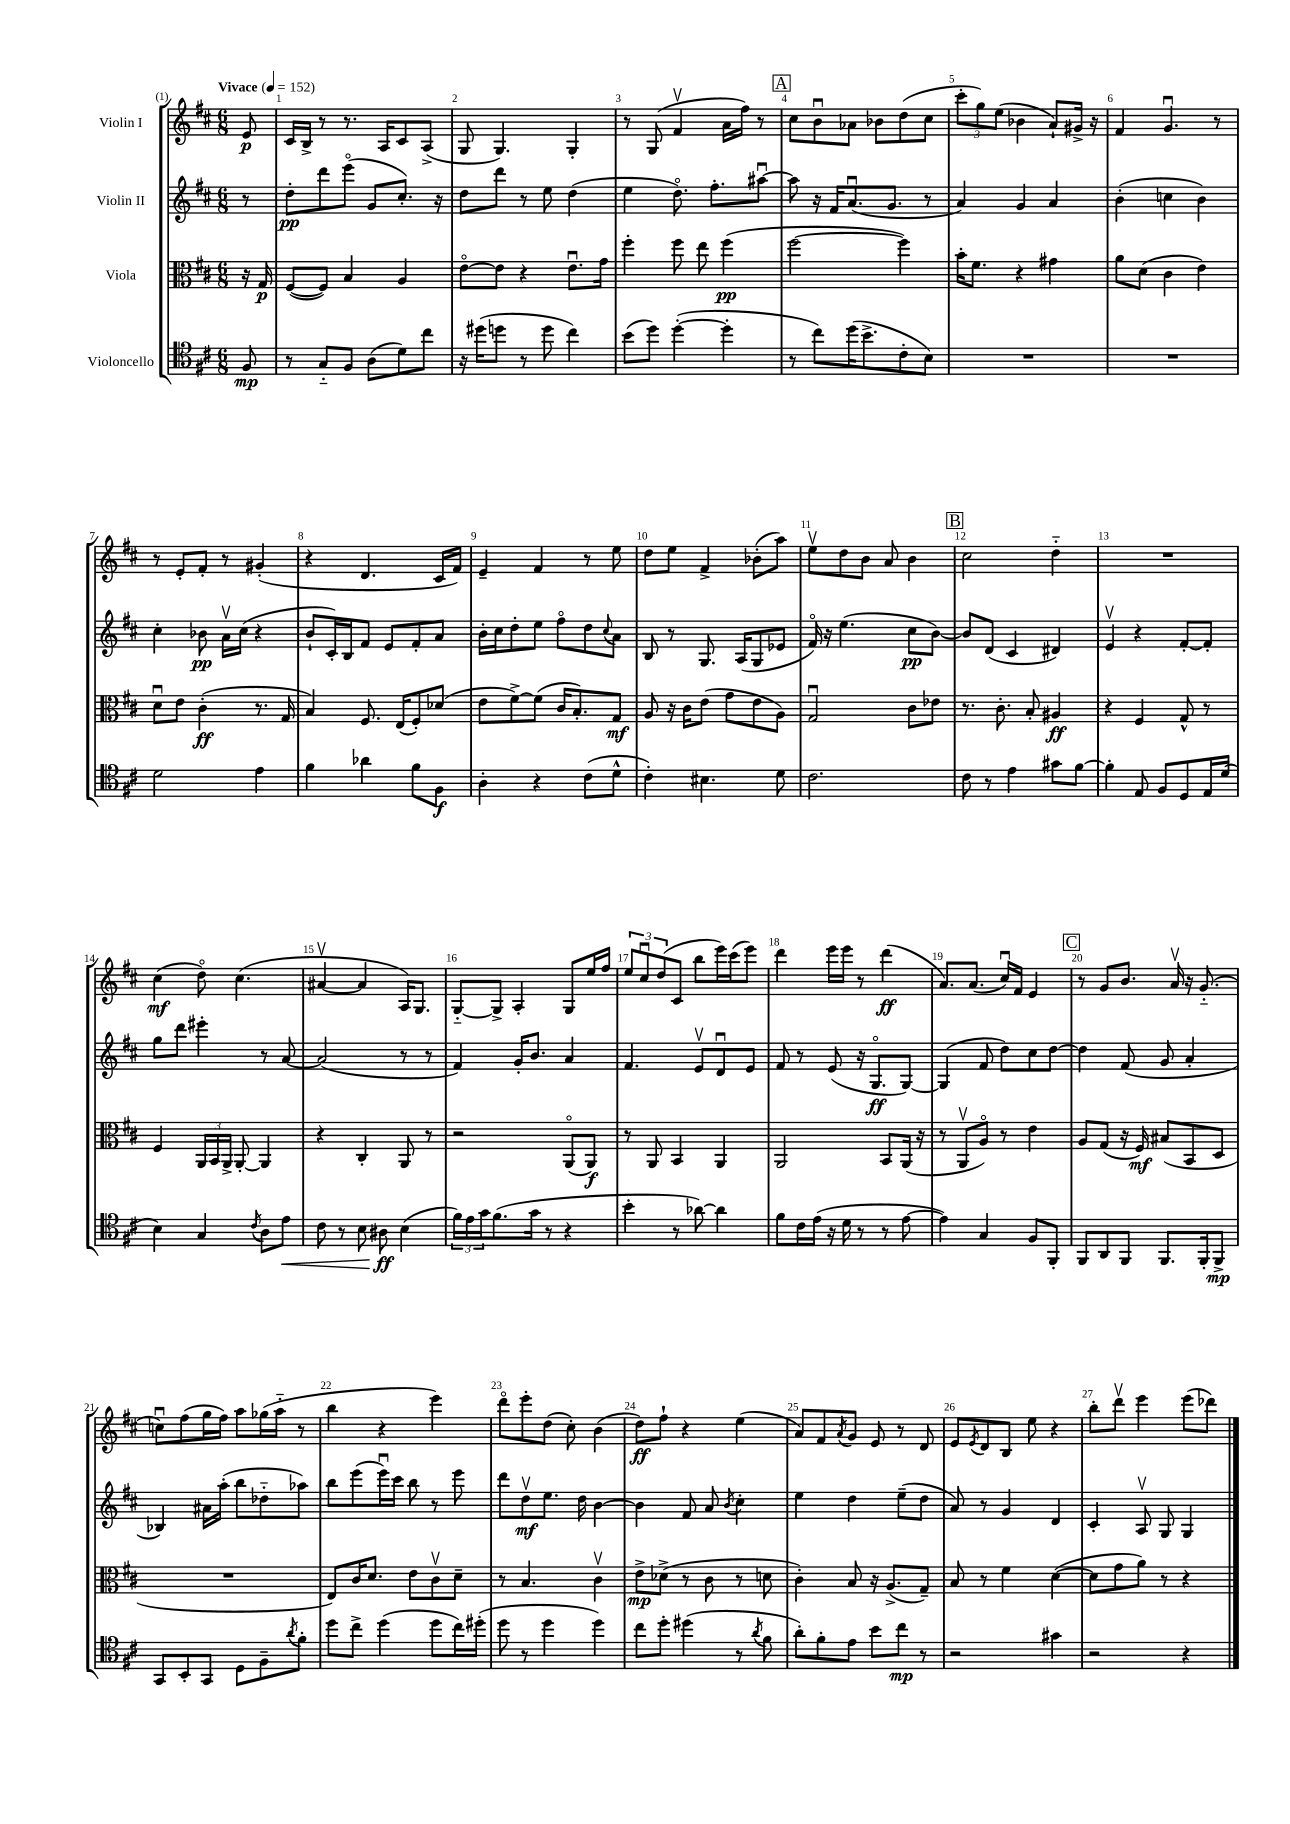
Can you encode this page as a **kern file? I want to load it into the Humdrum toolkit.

**kern	**dynam	**kern	**dynam	**kern	**dynam	**kern	**dynam
*part4	*part4	*part3	*part3	*part2	*part2	*part1	*part1
*staff4	*staff4	*staff3	*staff3	*staff2	*staff2	*staff1	*staff1
*I"Violoncello	*	*I"Viola	*	*I"Violin II	*	*I"Violin I	*
*clefC4	*	*clefC3	*	*clefG2	*	*clefG2	*
*k[f#c#]	*	*k[f#c#]	*	*k[f#c#]	*	*k[f#c#]	*
*M6/8	*	*M6/8	*	*M6/8	*	*M6/8	*
*MM152	*	*MM152	*	*MM152	*	*MM152	*
=	=	=	=	=	=	=	=
!	!	!	!	!	!	!LO:TX:a:B:t=Vivace	!
8F#/	mp	16r	.	8r	.	8e/	p
.	.	16G/	p	.	.	.	.
=1	=1	=1	=1	=1	=1	=1	=1
8r	.	([8F#/L	.	8dd'\L	pp	16c#/LL	.
.	.	.	.	.	.	16B^/JJ	.
8G/L	.	8F#/J])	.	8ddd\	.	8r	.
8F#/J	.	4B/	.	(8eee\J	.	8.r	.
(8A\L	.	.	.	8g/L	.	.	.
.	.	.	.	.	.	16A/KL	.
8d\)	.	4A/	.	8.cc#'/J)	.	8c#/	.
8cc#\J	.	.	.	.	.	(8A^/J	.
.	.	.	.	16r	.	.	.
=2	=2	=2	=2	=2	=2	=2	=2
16r	.	[8e\L	.	8dd\L	.	8G/	.
(16dd#X\KL	.	.	.	.	.	.	.
8ddn\J	.	8e\J]	.	8ddd\J	.	4.G/)	.
8r	.	4r	.	8r	.	.	.
8dd\	.	.	.	8ee\	.	.	.
4cc#\)	.	8.eu\L	.	(4dd\	.	4G'/	.
.	.	16g\Jk	.	.	.	.	.
=3	=3	=3	=3	=3	=3	=3	=3
(8b\L	.	4ff#'\	.	4ee\	.	8r	.
8dd\J)	.	.	.	.	.	(8G/	.
([4dd'\	.	8ff#\	.	8.dd\)	.	4f#v/	.
.	.	8ee\	.	.	.	.	.
.	.	.	.	8.ff#'\L	.	.	.
4dd'\]	.	(4ff#\	pp	.	.	16a\LL	.
.	.	.	.	.	.	16ff#\JJ)	.
.	.	.	.	[8aa#Xu\J	.	8r	.
!!LO:REH:place=s1:t=A
=4	=4	=4	=4	=4	=4	=4	=4
8r	.	[2ff#\	.	8aa#\]	.	8cc#\L	.
8cc#\L)	.	.	.	16r	.	8bu\	.
.	.	.	.	16f#/KL	.	.	.
(16dd\K	.	.	.	(8.au/	.	8a-X\J	.
8.b^\	.	.	.	.	.	.	.
.	.	.	.	.	.	8b-X\L	.
.	.	.	.	8.g/J	.	.	.
8c#'\	.	4ff#\])	.	.	.	(8dd\	.
8B\J)	.	.	.	8r	.	8cc#\J	.
=5	=5	=5	=5	=5	=5	=5	=5
2.r	.	16b'\KL	.	4a/)	.	12ccc#'\L	.
.	.	8.f#\J	.	.	.	.	.
.	.	.	.	.	.	12gg\)	.
.	.	.	.	.	.	(12ee\J	.
.	.	4r	.	4g/	.	4b-X\	.
.	.	4g#X\	.	4a/	.	8a`/L)	.
.	.	.	.	.	.	16g#X^/Jk	.
.	.	.	.	.	.	16r	.
=6	=6	=6	=6	=6	=6	=6	=6
2.r	.	8a\L	.	(4b'\	.	4f#/	.
.	.	(8d\J	.	.	.	.	.
.	.	4c#\	.	4ccn\	.	4.gu/	.
.	.	4e\)	.	4b\)	.	.	.
.	.	.	.	.	.	8r	.
!!LO:LB:g=z
=7	=7	=7	=7	=7	=7	=7	=7
2d\	.	8du\L	.	4cc#'\	.	8r	.
.	.	8e\J	.	.	.	8e'/L	.
.	.	(4c#'\	ff	8b-X\	pp	8f#'/J	.
.	.	.	.	16av\LL	.	8r	.
.	.	.	.	(16cc#\JJ	.	.	.
4e\	.	8.r	.	4r	.	(4g#X'/	.
.	.	16G/	.	.	.	.	.
=8	=8	=8	=8	=8	=8	=8	=8
4f#\	.	4B/)	.	8b`/L	.	4r	.
.	.	.	.	16c#'/L)	.	.	.
.	.	.	.	16B/J	.	.	.
4a-X\	.	8.F#/	.	8f#/J	.	4.d/	.
.	.	.	.	8e/L	.	.	.
.	.	(16E/KL	.	.	.	.	.
8f#\L	.	8F#'/)	.	8f#'/	.	.	.
8F#\J	f	(8d-X/J	.	8a/J	.	16c#/LL	.
.	.	.	.	.	.	16f#/JJ)	.
=9	=9	=9	=9	=9	=9	=9	=9
4A'\	.	8e\L	.	16b'\LL	.	4e~/	.
.	.	.	.	16cc#\J	.	.	.
.	.	[8f#^\)	.	8dd'\	.	.	.
4r	.	(8f#\J]	.	8ee\J	.	4f#/	.
.	.	16c#/KL	.	8ff#\L	.	.	.
.	.	8.B'/)	.	.	.	.	.
(8c#\L	.	.	.	8dd\	.	8r	.
.	.	.	.	8qqcc#/	.	.	.
8d^^\J	.	8G/J	mf	8a\J	.	8ee\	.
=10	=10	=10	=10	=10	=10	=10	=10
4c#'\)	.	8A/	.	8B/	.	8dd\L	.
.	.	16r	.	8r	.	8ee\J	.
.	.	16c#\KL	.	.	.	.	.
4.B#X\	.	(8e\J	.	8.G/	.	4f#^/	.
.	.	8g\L	.	.	.	.	.
.	.	.	.	(16A/KL	.	.	.
.	.	8e\	.	8G/	.	(8b-X'\L	.
8d\	.	8A\J)	.	8e-X/J	.	8aa\J)	.
=11	=11	=11	=11	=11	=11	=11	=11
2.c#\	.	2Gu/	.	16f#/)	.	8eev\L	.
.	.	.	.	16r	.	.	.
.	.	.	.	(4.ee\	.	8dd\	.
.	.	.	.	.	.	8b\J	.
.	.	.	.	.	.	8a/	.
.	.	8c#\L	.	8cc#\L	pp	4b\	.
.	.	8e-X\J	.	[8b\J)	.	.	.
!!LO:REH:place=s1:t=B
=12	=12	=12	=12	=12	=12	=12	=12
8c#\	.	8.r	.	8b/L]	.	2cc#\	.
8r	.	.	.	(8d/J	.	.	.
.	.	8.c#'\	.	.	.	.	.
4e\	.	.	.	4c#/	.	.	.
.	.	8B'/	.	.	.	.	.
8g#X\L	.	4A#X/	ff	4d#X/)	.	4dd\	.
[8f#\J	.	.	.	.	.	.	.
=13	=13	=13	=13	=13	=13	=13	=13
4f#'\]	.	4r	.	4ev/	.	2.r	.
8E/	.	4F#/	.	4r	.	.	.
8F#/L	.	.	.	.	.	.	.
8D/	.	8G^^/	.	[8f#'/L	.	.	.
16E/L	.	8r	.	8f#'/J]	.	.	.
(16d/JJ	.	.	.	.	.	.	.
!!LO:LB:g=z
=14	=14	=14	=14	=14	=14	=14	=14
4B\)	.	4F#/	.	8gg\L	.	(4cc#\	mf
.	.	.	.	8ddd\J	.	.	.
4G/	.	24AA/LL	.	4eee#X'\	.	8dd\)	.
.	.	24BB/	.	.	.	.	.
.	.	24AA^/JJ	.	.	.	.	.
.	.	[8AA'/	.	.	.	(4.cc#\	.
8qc#/	.	.	.	.	.	.	.
8A\L	.	4AA/]	.	8r	.	.	.
!	!LO:HP:b	!	!	!	!	!	!
8e\J	<	.	.	[8a/	.	.	.
=15	=15	=15	=15	=15	=15	=15	=15
8c#\	.	4r	.	(2a/]	.	[4a#Xv/	.
8r	.	.	.	.	.	.	.
8B\	.	4C#'/	.	.	.	4a#/]	.
8A#X\	ff	.	.	.	.	.	.
(4B\	[	8AA/	.	8r	.	16A/KL)	.
.	.	.	.	.	.	8.G/J	.
.	.	8r	.	8r	.	.	.
=16	=16	=16	=16	=16	=16	=16	=16
24f#\LL)	.	2r	.	4f#/)	.	[8G/L	.
24e\	.	.	.	.	.	.	.
24g\J	.	.	.	.	.	.	.
(8.f#\	.	.	.	.	.	8G^/J]	.
.	.	.	.	16g'/KL	.	4A'/	.
16g\Jk	.	.	.	8.b/J	.	.	.
8r	.	.	.	.	.	.	.
4r	.	(8AA/L	.	4a/	.	8G/L	.
.	.	8AA/J)	f	.	.	16ee/L	.
.	.	.	.	.	.	16ff#/JJ	.
=17	=17	=17	=17	=17	=17	=17	=17
4b'\	.	8r	.	4.f#/	.	12ee/L	.
.	.	.	.	.	.	12cc#u/	.
.	.	8AA/	.	.	.	.	.
.	.	.	.	.	.	(12dd/	.
8r	.	4BB/	.	.	.	8c#/J	.
[8a-X\)	.	.	.	8ev/L	.	8bb\L	.
4a-\]	.	4AA/	.	8du/	.	16eee\L)	.
.	.	.	.	.	.	(16ccc#\J	.
.	.	.	.	8e/J	.	8eee\J)	.
=18	=18	=18	=18	=18	=18	=18	=18
8f#\L	.	2AA/	.	8f#/	.	4ddd\	.
16c#\L	.	.	.	8r	.	.	.
(16e\JJ	.	.	.	.	.	.	.
16r	.	.	.	(8e/	.	16eee\LL	.
16d\	.	.	.	.	.	16eee\JJ	.
8r	.	.	.	16r	.	8r	.
.	.	.	.	8.G/L	ff	.	.
8r	.	8BB/L	.	.	.	(4ddd\	ff
[8e\	.	(16AA/Jk	.	[8G/J)	.	.	.
.	.	16r	.	.	.	.	.
=19	=19	=19	=19	=19	=19	=19	=19
4e\])	.	8r	.	(4G/]	.	8.a/L)	.
.	.	8AAv/L	.	.	.	.	.
.	.	.	.	.	.	(8.a/J	.
4G/	.	8A/J)	.	8f#/	.	.	.
.	.	8r	.	8dd\L)	.	16cc#u/LL)	.
.	.	.	.	.	.	16f#/JJ	.
8F#/L	.	4e\	.	8cc#\	.	4e/	.
8FF#'/J	.	.	.	[8dd\J	.	.	.
!!LO:REH:place=s1:t=C
=20	=20	=20	=20	=20	=20	=20	=20
8FF#/L	.	8A/L	.	4dd\]	.	8r	.
8AA/	.	(8G/J	.	.	.	8g/L	.
8FF#/J	.	16r	.	(8f#/	.	8.b/J	.
.	.	16F#/)	mf	.	.	.	.
8.FF#/L	.	(8B#X/L	.	8g/	.	.	.
.	.	.	.	.	.	16av/	.
.	.	8BB/	.	4a'/	.	16r	.
16FF#'/k	.	.	.	.	.	(8.g/	.
8FF#^/J	mp	8D/J	.	.	.	.	.
!!LO:LB:g=z
=21	=21	=21	=21	=21	=21	=21	=21
8GG/L	.	2.r	.	4B-X/)	.	8ccnu\L)	.
8BB'/	.	.	.	.	.	(8ff#\	.
8GG/J	.	.	.	16a#X\LL	.	16gg\L	.
.	.	.	.	(16aa'\JJ	.	16ff#\JJ)	.
8D\L	.	.	.	8bb\L	.	8aa\L	.
8F#~\	.	.	.	8dd-X\	.	(16gg-X\L	.
.	.	.	.	.	.	16aa\JJ	.
8qa/	.	.	.	.	.	.	.
8f#'\J	.	.	.	8aa-X\J)	.	8r	.
=22	=22	=22	=22	=22	=22	=22	=22
8dd\L	.	8E/L)	.	8bb\L	.	4bb\	.
8cc#^\J	.	16c#/K	.	(8eee\	.	.	.
.	.	8.d/J	.	.	.	.	.
(4dd\	.	.	.	16eeeu\L)	.	4r	.
.	.	.	.	16ccc#\JJ	.	.	.
.	.	8e\L	.	8bb\	.	.	.
8dd\L	.	8c#v\	.	8r	.	4eee\)	.
16cc#\L)	.	8d~\J	.	8eee\	.	.	.
(16dd#X'\JJ	.	.	.	.	.	.	.
=23	=23	=23	=23	=23	=23	=23	=23
8dd\	.	8r	.	8ddd\L	.	8ddd\L	.
8r	.	4.B/	.	8ddv\	mf	8eee'\	.
4dd\	.	.	.	8.ee\J	.	(8dd\J	.
.	.	.	.	.	.	8cc#'\)	.
.	.	.	.	16dd\	.	.	.
4dd\)	.	4c#v\	.	[4b\	.	(4b\	.
=24	=24	=24	=24	=24	=24	=24	=24
8cc#\L	.	8e^\L	mp	4b\]	.	8dd\L)	ff
8dd'\J	.	(8d-X^\J	.	.	.	8ff#`\J	.
(4dd#X\	.	8r	.	8f#/	.	4r	.
.	.	8c#\	.	8a/	.	.	.
.	.	.	.	8qb/	.	.	.
8r	.	8r	.	4cc#'\	.	(4ee\	.
8qa/	.	.	.	.	.	.	.
8f#\	.	8dn\	.	.	.	.	.
=25	=25	=25	=25	=25	=25	=25	=25
8a'\L)	.	4c#'\)	.	4ee\	.	8a/L)	.
8f#'\	.	.	.	.	.	8f#/	.
.	.	.	.	.	.	8qa/	.
8e\J	.	8B/	.	4dd\	.	8g/J	.
8b\L	.	16r	.	.	.	8e/	.
.	.	(8.A^/L	.	.	.	.	.
8cc#\J	mp	.	.	(8ee~\L	.	8r	.
8r	.	8G~/J)	.	8dd\J	.	8d/	.
=26	=26	=26	=26	=26	=26	=26	=26
2r	.	8B/	.	8a/)	.	8e/L	.
.	.	.	.	.	.	8qe/	.
.	.	8r	.	8r	.	8d/	.
.	.	4f#\	.	4g/	.	8B/J	.
.	.	.	.	.	.	8ee\	.
4g#X\	.	([4d\	.	4d/	.	4r	.
=27	=27	=27	=27	=27	=27	=27	=27
2r	.	8d\L]	.	4c#'/	.	8bb'\L	.
.	.	8g\	.	.	.	8dddv\J	.
.	.	8a\J)	.	8Av/	.	4eee\	.
.	.	8r	.	8G/	.	.	.
4r	.	4r	.	4G/	.	(8eee\L	.
.	.	.	.	.	.	8ddd-X\J)	.
==	==	==	==	==	==	==	==
*-	*-	*-	*-	*-	*-	*-	*-
